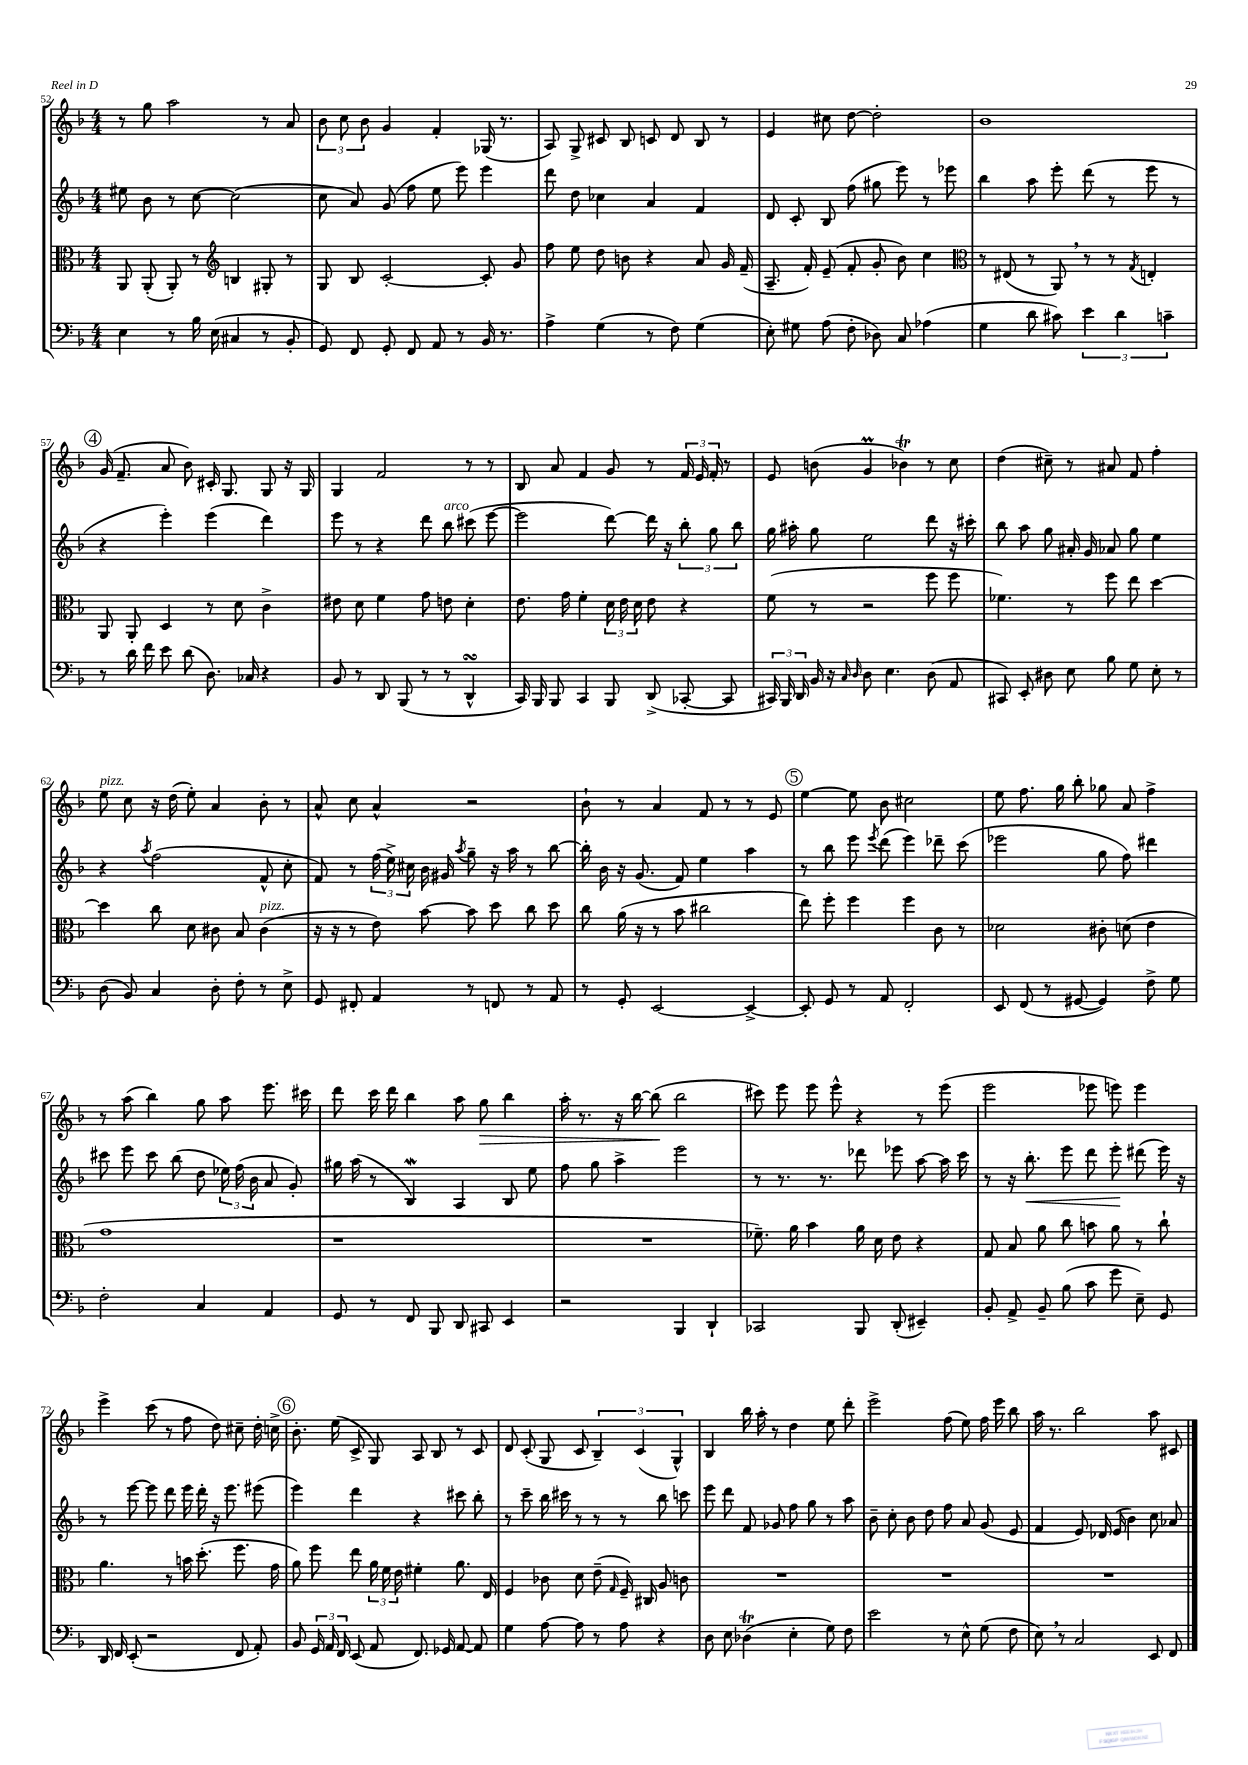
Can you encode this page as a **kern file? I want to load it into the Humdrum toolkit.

**kern	**kern	**kern	**kern
*staff4	*staff3	*staff2	*staff1
*clefF4	*clefC3	*clefG2	*clefG2
*k[b-]	*k[b-]	*k[b-]	*k[b-]
*M4/4	*M4/4	*M4/4	*M4/4
4E	8AA	8ee#	8r
.	(8AA'	8b-	8gg
8r	8AA')	8r	2aa
16B-	8r	[8cc	.
(16E	.	.	.
*	*clefG2	*	*
4C#	4B	(2cc]	.
8r	8G#'	.	8r
8BB-'	8r	.	8a
=	=	=	=
8GG)	8G	8cc	12b-
.	.	.	12cc
8FF	8B-	8a)	.
.	.	.	12b-
8GG'	[2c'	(8g	4g
8FF	.	8ff	.
8AA	.	8ee	4f'
8r	.	8eee)	.
16BB-	8c']	4eee	(16G-
8.r	.	.	8.r
.	8g	.	.
=	=	=	=
4A^	8ff	8ddd	8A)
.	8ee	8dd	8G^
(4G	8dd	4cc-	8c#
.	8b	.	8B-
8r	4r	4a	8c
8F)	.	.	8d
(4G	8a	4f	8B-
.	16g	.	8r
.	(16f~	.	.
=	=	=	=
8E')	8.A~	8d	4e
8G#	.	8c'	.
.	16f')	.	.
(8A	(8e~	8B-	8cc#
8F'	8f'	(8ff	[8dd
8D-)	8g'	8gg#	2dd']
8C	8b-)	8eee)	.
(4A-	4cc	8r	.
.	.	8eee-	.
=	=	=	=
*	*clefC3	*	*
4G	8r	4bb-	1b-
.	(8E#	.	.
8d	8r	8aa	.
8c#)	8AA)	8eee'	.
6e	8r	(8ddd	.
.	8r	8r	.
6d	.	.	.
.	8qG	.	.
.	4E'	8eee	.
6c~	.	.	.
.	.	8r	.
=	=	=	=
8r	8AA	4r	(16g
.	.	.	8.f~
16d	8AA'	.	.
16f	.	.	.
8e	4D	4eee')	8a
(8d	.	.	8b-)
8.D)	8r	(4eee	16c#'
.	.	.	8.G
.	8d	.	.
16C-	.	.	.
4r	4c^	4ddd)	8G
.	.	.	16r
.	.	.	16G
=	=	=	=
8BB-	8e#	8eee	4G
8r	8d	8r	.
8DD	4f	4r	2f
(8BBB-	.	.	.
8r	8g	8ddd	.
8r	8e	8bb-	.
4DD^^	4d'	(8ccc#	8r
.	.	[8eee	8r
=	=	=	=
16CC)	8.e	2eee]	8B-
16BBB-	.	.	.
8BBB-	.	.	8a
.	16g	.	.
4CC	4f'	.	4f
8BBB-	24d	[8ddd)	8g
.	24e	.	.
.	24d	.	.
(8DD^	8e	16ddd]	8r
.	.	16r	.
[8CC-'	4r	12bb-'	24f
.	.	.	24e
.	.	12gg	24f'
8CC-]	.	.	8r
.	.	12bb-	.
=	=	=	=
24CC#)	(8f	16gg	8e
24BBB-	.	.	.
.	.	16aa#'	.
24DD	.	.	.
16BB-	8r	8gg	(8b
16r	.	.	.
16qqC	.	.	.
16qqD	.	.	.
8D	2r	2ee	4g
4.E	.	.	.
.	.	.	4b-)
(8D	8ff	8ddd	8r
8AA	8ff	16r	8cc
.	.	16ccc#'	.
=	=	=	=
8CC#)	4.f-)	8bb-	(4dd
8EE'	.	8aa	.
8D#	.	8gg	8cc#~)
8E	8r	16a#'	8r
.	.	16g	.
8B-	8ff	8a-	8a#
8G	8ee	8gg	8f
8E'	[4dd	4ee	4ff'
8r	.	.	.
=	=	=	=
(8D	4dd]	4r	8ee
8BB-)	.	.	8cc
.	.	8qaa	.
4C	8cc	(2ff	16r
.	.	.	(16dd
.	8d	.	8ee')
8D'	8c#	.	4a
8F'	8B-	.	.
8r	(4c#	8f^^	8b-'
8E^	.	8cc'	8r
=	=	=	=
8GG	16r	8f)	8a^^
.	16r	.	.
8FF#'	8r	8r	8cc
4AA	8e)	(24ff	4a^^
.	.	24ee^)	.
.	.	24cc#	.
.	[8b-	16b-	.
.	.	16g#	.
.	.	8qaa	.
8r	8b-]	8gg~	2r
8FF	8dd	16r	.
.	.	16aa	.
8r	8cc	8r	.
8AA	8dd	[8bb-	.
=	=	=	=
8r	8cc	16bb-']	8b-`
.	.	16b-	.
8GG'	(16a	16r	8r
.	16r	(8.g	.
[2EE	8r	.	4a
.	8b-	8f)	.
.	2cc#	4ee	8f
.	.	.	8r
4EE^_	.	4aa	8r
.	.	.	8e
=	=	=	=
8EE']	8ee)	8r	[4ee
8GG	8ff'	8bb-	.
8r	4ff	8eee	8ee]
.	.	8qeee	.
8AA	.	(8ddd	8b-
2FF'	4ff	4eee)	2cc#
.	8c	8ddd-~	.
.	8r	(8ccc	.
=	=	=	=
8EE	2d-	2eee-	8ee
(8FF	.	.	8.ff
8r	.	.	.
.	.	.	16gg
[8GG#	.	.	8bb-'
4GG#])	8c#'	8gg	8gg-
.	(8d	8ff)	8a
8F^	4e	4ddd#	4ff^
8G	.	.	.
=	=	=	=
2F'	1g	8ccc#	8r
.	.	8eee	(8aa
.	.	8ccc#	4bb-)
.	.	(8bb-	.
4C	.	8dd	8gg
.	.	24ee-)	8aa
.	.	(24ff	.
.	.	24b-	.
4AA	.	8a	8.eee
.	.	8g')	.
.	.	.	16ccc#
=	=	=	=
8GG	1r	16gg#	8ddd
.	.	(16aa	.
8r	.	8r	16ccc
.	.	.	16ddd
8FF	.	4B-)	4bb-
8BBB-	.	.	.
8DD	.	4A	8aa
8CC#	.	.	8gg
4EE	.	8B-	4bb-
.	.	8ee	.
=	=	=	=
2r	1r	8ff	16aa'
.	.	.	8.r
.	.	8gg	.
.	.	4aa^	16r
.	.	.	[16bb-
.	.	.	(8bb-]
4BBB-	.	2eee	2bb-
4DD`	.	.	.
=	=	=	=
2CC-	8.f-~)	8r	8ccc#)
.	.	8.r	8eee
.	16a	.	.
.	4b-	.	8eee
.	.	8.r	.
.	.	.	8eee^^
8BBB-	16a	8ddd-	4r
.	16d	.	.
(8DD'	8e	8eee-	.
4EE#~)	4r	[8aa	8r
.	.	16aa]	(8eee
.	.	16ccc	.
=	=	=	=
8BB-'	8G	8r	2eee
8AA^	8B-	16r	.
.	.	8.bb-'	.
8BB-~	8a	.	.
(8B-	8cc	8eee	.
8c	8b	8ddd	8eee-
8g	8a	8eee'	8eee)
8E~)	8r	(8ddd#	4eee
8GG	8cc`	16eee)	.
.	.	16r	.
=	=	=	=
16DD	4.a	8r	4eee^
16FF	.	.	.
(8EE'	.	[8eee	.
2r	.	8eee]	(8ccc
.	8r	8ddd	8r
.	16b	16eee	8ff
.	(8.dd'	16ddd'	.
.	.	16r	8dd)
.	.	8.eee	.
8FF	8.ff	.	8cc#~
8AA')	.	(8eee#	16dd'
.	16g	.	16cc^
=	=	=	=
8BB-	8a)	4eee)	8.b-'
24GG	8ff	.	.
24AA	.	.	.
.	.	.	(16ee
24FF	.	.	.
(8EE	8ee	4ddd	8c^
8AA	24a	.	8G)
.	24f	.	.
.	24e	.	.
8.FF)	4f#'	4r	8A
.	.	.	8B-
16GG-	.	.	.
[8AA	8.a	8ccc#	8r
8AA]	.	8bb-'	8c
.	16E	.	.
=	=	=	=
4G	4F	8r	8d
.	.	8ccc~	(8c'
[8A	8c-	16bb-	8G
.	.	16ccc#	.
8A]	8d	8r	8c
8r	(8e~	8r	6B-~)
.	16qqG	.	.
8A	16F~)	8r	.
.	.	.	(6c
.	16C#	.	.
4r	8A	8bb-	.
.	.	.	6G^^)
.	8c	8ccc	.
=	=	=	=
8D	1r	8eee	4B-
8E	.	8ddd	.
(4D-	.	8f	16bb-
.	.	.	16aa'
.	.	8g-	8r
4E'	.	8ff	4dd
.	.	8gg	.
8G)	.	8r	8ee
8F	.	8aa	8ddd'
=	=	=	=
2e	1r	8b-~	2eee^
.	.	8cc'	.
.	.	8b-	.
.	.	8dd	.
8r	.	8ff	(8ff
8E^^	.	8a	8ee)
(8G	.	(8g	16ff
.	.	.	16eee
8F	.	8e	8bb-
=	=	=	=
8E)	1r	4f	16aa
.	.	.	8.r
8r	.	.	.
2C	.	8e)	2bb-
.	.	16d-	.
.	.	(16e	.
.	.	4b-)	.
8EE	.	8cc	8aa
8FF	.	8a-	8c#
==	==	==	==
*-	*-	*-	*-
